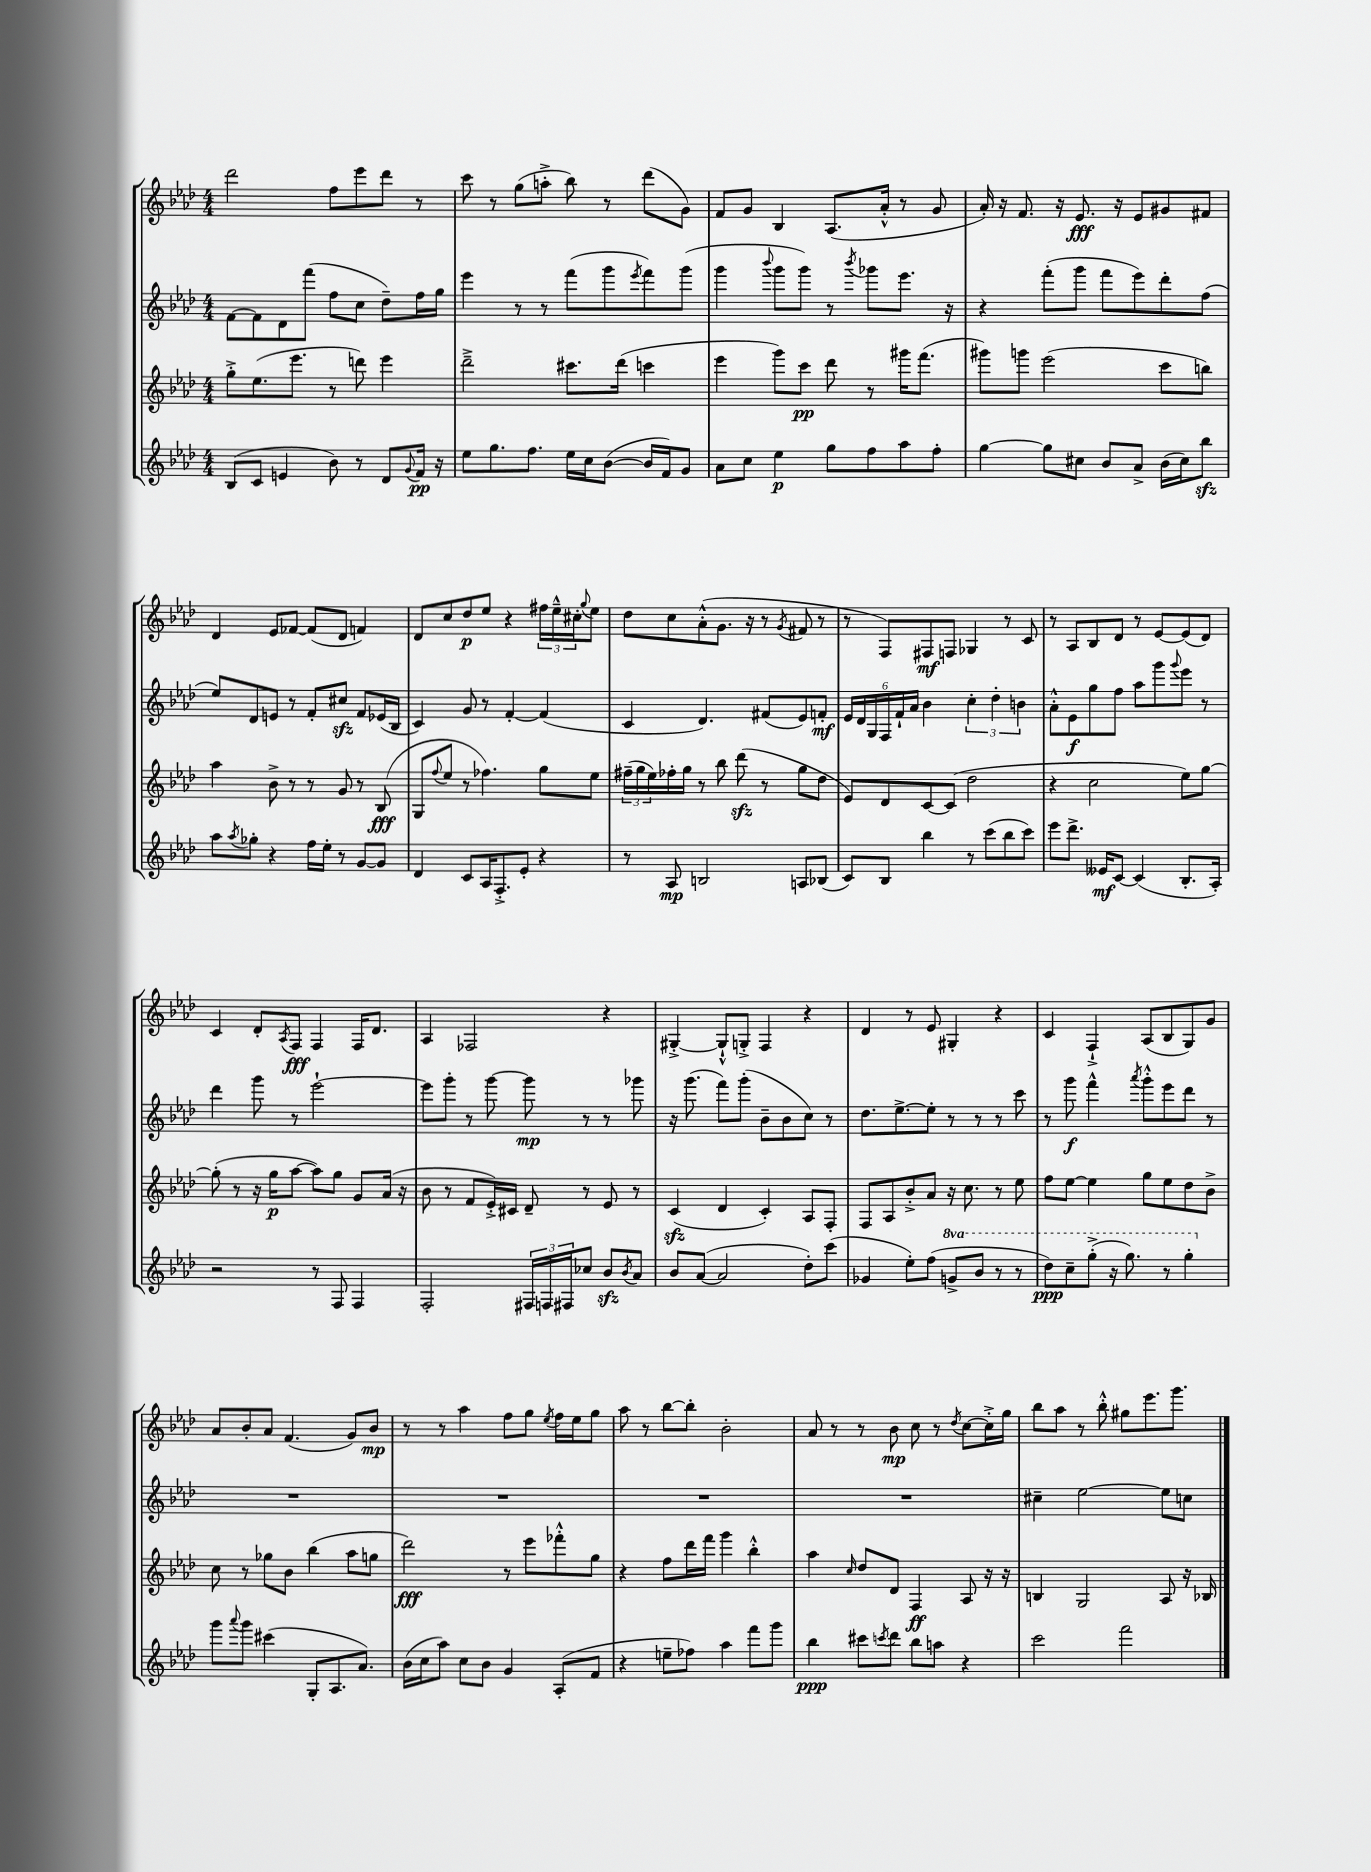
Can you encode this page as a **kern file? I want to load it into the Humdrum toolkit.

**kern	**dynam	**kern	**dynam	**kern	**dynam	**kern	**dynam
*part4	*part4	*part3	*part3	*part2	*part2	*part1	*part1
*staff4	*staff4	*staff3	*staff3	*staff2	*staff2	*staff1	*staff1
*clefG2	*	*clefG2	*	*clefG2	*	*clefG2	*
*k[b-e-a-d-]	*	*k[b-e-a-d-]	*	*k[b-e-a-d-]	*	*k[b-e-a-d-]	*
*M4/4	*	*M4/4	*	*M4/4	*	*M4/4	*
=108	=108	=108	=108	=108	=108	=108	=108
(8B-/L	.	8gg'^\L	.	[8f\L	.	2ddd-\	.
8c/J	.	(8.ee-\	.	8f\]	.	.	.
4en/	.	.	.	8d-\	.	.	.
.	.	8.eee-\J	.	.	.	.	.
.	.	.	.	(8fff\J	.	.	.
8b-\)	.	8r	.	8ff\L	.	8ff\L	.
8r	.	8dddn\)	.	8cc\J	.	8eee-\	.
8d-/L	.	4eee-\	.	8dd-~\L)	.	8ddd-\J	.
8qqg/	.	.	.	.	.	.	.
16f/Jk	pp	.	.	16ff\L	.	8r	.
16r	.	.	.	16gg\JJ	.	.	.
=109	=109	=109	=109	=109	=109	=109	=109
8ee-\L	.	2ddd-~^\	.	4eee-\	.	8ccc\	.
8.gg\	.	.	.	.	.	8r	.
.	.	.	.	8r	.	(8gg\L	.
8.ff\J	.	.	.	.	.	.	.
.	.	.	.	8r	.	8aan'^\J	.
16ee-\LL	.	8.ccc#X\L	.	(8fff\L	.	8bb-\)	.
16cc\J	.	.	.	.	.	.	.
([8b-\J	.	.	.	8ggg\	.	8r	.
.	.	(16ddd-\Jk	.	.	.	.	.
.	.	.	.	8qeee-/	.	.	.
16b-/LL]	.	4cccn\	.	8fff\)	.	(8ddd-\L	.
16f/J)	.	.	.	.	.	.	.
8g/J	.	.	.	(8ggg\J	.	8g\J)	.
=110	=110	=110	=110	=110	=110	=110	=110
8a-\L	.	4eee-\	.	4ggg\	.	8f/L	.
8cc\J	.	.	.	.	.	8g/J	.
.	.	.	.	8qqbbb-/	.	.	.
4ee-\	p	8ggg\L)	.	8ggg\L	.	4B-/	.
.	.	8ccc\J	pp	8ggg\J)	.	.	.
8gg\L	.	8ddd-\	.	8r	.	(8.A-/L	.
.	.	.	.	8qbbb-/	.	.	.
8ff\	.	8r	.	8ggg-X\L	.	.	.
.	.	.	.	.	.	16a-'^^/Jk	.
8aa-\	.	16ggg#X\KL	.	8.eee-\J	.	8r	.
.	.	(8.fff\J	.	.	.	.	.
8ff'\J	.	.	.	.	.	8g/	.
.	.	.	.	16r	.	.	.
=111	=111	=111	=111	=111	=111	=111	=111
[4gg\	.	8ggg#X\L)	.	4r	.	16a-'/)	.
.	.	.	.	.	.	16r	.
.	.	8gggn\J	.	.	.	8.f/	.
8gg\L]	.	(2eee-\	.	(8fff'\L	.	.	.
.	.	.	.	.	.	16r	.
8cc#X\J	.	.	.	8ggg\J	.	8.e-/	fff
8b-/L	.	.	.	8fff\L	.	.	.
.	.	.	.	.	.	16r	.
8a-^/J	.	.	.	8eee-\)	.	8e-/L	.
(16b-\LL	.	8ccc\L	.	8ddd-'\	.	8g#X/	.
16cc#\J)	.	.	.	.	.	.	.
8bb-zz\J	.	8bbn\J)	.	(8ff\J	.	8f#X/J	.
!!LO:LB:g=z
=112	=112	=112	=112	=112	=112	=112	=112
8aa-\L	.	4aa-\	.	8ee-/L)	.	4d-/	.
8qaa-/	.	.	.	.	.	.	.
8gg-X'\J	.	.	.	8d-/	.	.	.
4r	.	8b-^\	.	8en/J	.	8e-/L	.
.	.	8r	.	8r	.	[8f-X/J	.
16ff\LL	.	8r	.	8f'/L	.	(8f-/L]	.
16ee-'\JJ	.	.	.	.	.	.	.
8r	.	8g/	.	8cc#Xzz/J	.	8d-/J	.
[8g/L	.	8r	.	8f/L	.	4fn/)	.
8g/J]	.	(8B-/	fff	(16e-X/L	.	.	.
.	.	.	.	16B-/JJ	.	.	.
=113	=113	=113	=113	=113	=113	=113	=113
4d-/	.	8G/L	.	4c/)	.	8d-/L	.
.	.	8qqff/	.	.	.	.	.
.	.	8ee-/J	.	.	.	8cc/	.
8c/L	.	8r	.	8g/	.	8dd-/	p
16A-/K	.	4.ff-X\)	.	8r	.	8ee-/J	.
8.F'^/	.	.	.	.	.	.	.
.	.	.	.	[4f'/	.	4r	.
8e-'/J	.	.	.	.	.	.	.
4r	.	8gg\L	.	(4f/]	.	24ff#X\LL	.
.	.	.	.	.	.	24ee-~^^\	.
.	.	.	.	.	.	24cc#X'\J	.
.	.	.	.	.	.	8qqgg/	.
.	.	8ee-\J	.	.	.	8ee-\J	.
=114	=114	=114	=114	=114	=114	=114	=114
8r	.	(24ff#X~\LL	.	4c/	.	8dd-\L	.
.	.	24gg\	.	.	.	.	.
.	.	24ee-\)	.	.	.	.	.
8A-/	mp	16ff-X'\	.	.	.	8cc\	.
.	.	16gg\JJ	.	.	.	.	.
2Bn/	.	8r	.	4.d-/)	.	(8a-'^^\	.
.	.	8bb-\	.	.	.	8.g\J	.
.	.	(8ddd-zz\	.	.	.	.	.
.	.	.	.	.	.	16r	.
.	.	8r	.	(8f#X/L	.	8r	.
.	.	.	.	.	.	8qg/	.
8An/L	.	8gg\L	.	8e-/)	.	8f#X/	.
(8B-X/J	.	8dd-\J	.	8fn'/J	mf	8r	.
=115	=115	=115	=115	=115	=115	=115	=115
8c/L)	.	8e-/L)	.	24e-/LL	.	8r	.
.	.	.	.	24d-/	.	.	.
.	.	.	.	24G/	.	.	.
8B-/J	.	8d-/	.	24F/	.	8F/L)	.
.	.	.	.	24f`/	.	.	.
.	.	.	.	24a-/JJ	.	.	.
4bb-\	.	[8c/	.	4b-\	.	8F#X/	mf
.	.	(8c/J]	.	.	.	8Fn/J	.
8r	.	2dd-\	.	6cc'\	.	4G-X/	.
(8ccc\L	.	.	.	.	.	.	.
.	.	.	.	6dd-'\	.	.	.
8bb-\	.	.	.	.	.	8r	.
.	.	.	.	6bn\	.	.	.
8ccc\J)	.	.	.	.	.	8c/	.
=116	=116	=116	=116	=116	=116	=116	=116
8eee-\L	.	4r	.	8a-'^^\L	.	8r	.
8.ddd-^\J	.	.	.	8e-\	f	8A-/L	.
.	.	2cc\	.	8gg\	.	8B-/	.
16e--X/KL	mf	.	.	.	.	.	.
[8c/J	.	.	.	8ff\J	.	8d-/J	.
(4c/]	.	.	.	8aa-\L	.	8r	.
.	.	.	.	8ggg\	.	[8e-/L	.
.	.	.	.	8qqggg/	.	.	.
8.B-'/L	.	8ee-\L)	.	8eee-\J	.	(8e-/]	.
.	.	[8gg\J	.	8r	.	8d-/J)	.
16A-'/Jk)	.	.	.	.	.	.	.
!!LO:LB:g=z
=117	=117	=117	=117	=117	=117	=117	=117
2r	.	(8gg'\]	.	4ddd-\	.	4c/	.
.	.	8r	.	.	.	.	.
.	.	16r	.	8ggg\	.	8d-'/L	.
.	.	16gg\KL	p	.	.	.	.
.	.	.	.	.	.	8qA-/	.
.	.	[8aa-\J	.	8r	.	8F/J	fff
8r	.	8aa-\L])	.	[2eee-`\	.	4F/	.
8F/	.	8gg\J	.	.	.	.	.
4F/	.	8g/L	.	.	.	16F/KL	.
.	.	.	.	.	.	8.d-/J	.
.	.	(16a-/Jk	.	.	.	.	.
.	.	16r	.	.	.	.	.
=118	=118	=118	=118	=118	=118	=118	=118
2F'/	.	8b-\	.	8eee-\L]	.	4A-/	.
.	.	8r	.	8ggg'\J	.	.	.
.	.	8f/L	.	8r	.	2F-X/	.
.	.	16e-'^/L)	.	[8ggg\	.	.	.
.	.	16c#X/JJ	.	.	.	.	.
24F#X/LL	.	8d-~/	.	8ggg\]	mp	.	.
24Fn/	.	.	.	.	.	.	.
24F#X/J	.	.	.	.	.	.	.
8cc-X/J	.	8r	.	8r	.	.	.
8b-zz/L	.	8e-/	.	8r	.	4r	.
8qb-/	.	.	.	.	.	.	.
8a-/J	.	8r	.	8ggg-X\	.	.	.
=119	=119	=119	=119	=119	=119	=119	=119
8b-/L	.	(4czz/	.	16r	.	[4G#X'^/	.
.	.	.	.	(8.ggg\	.	.	.
([8a-/J	.	.	.	.	.	.	.
2a-/]	.	4d-/	.	8fff\L)	.	8G#`^^/L]	.
.	.	.	.	(8ggg'\J	.	8Gn'^/J	.
.	.	4c'/)	.	8b-~\L	.	4F/	.
.	.	.	.	8b-\	.	.	.
8dd-'\L)	.	8A-/L	.	8cc\J)	.	4r	.
(8ccc\J	.	8F'/J	.	8r	.	.	.
=120	=120	=120	=120	=120	=120	=120	=120
4g-X/	.	8F/L	.	8.dd-\L	.	4d-/	.
.	.	8A-/	.	.	.	.	.
.	.	.	.	[8.ee-^\	.	.	.
8ee-'\L)	.	8b-'^/	.	.	.	8r	.
(8ff\J	.	8a-/J	.	8ee-'\J]	.	8e-/	.
*8va	*	*	*	*	*	*	*
8ggn^/L	.	16r	.	8r	.	4G#X'/	.
.	.	8.cc\	.	.	.	.	.
8bb-/J	.	.	.	8r	.	.	.
8r	.	8r	.	8r	.	4r	.
8r	.	8ee-\	.	8ccc\	.	.	.
=121	=121	=121	=121	=121	=121	=121	=121
8ddd-\L)	ppp	8ff\L	.	8r	.	4c/	.
8ccc~\	.	[8ee-\J	.	8ggg\	f	.	.
(8ggg'^\J	.	4ee-\]	.	4fff^^\	.	4F`^/	.
16r	.	.	.	.	.	.	.
8.ggg\)	.	.	.	.	.	.	.
.	.	.	.	8qaaa-/	.	.	.
.	.	8gg\L	.	8ggg'^^\L	.	(8A-/L	.
8r	.	8ee-\	.	8eee-\	.	8B-/	.
4ggg'\	.	8dd-\	.	8ddd-\J	.	8G/)	.
.	.	8b-^\J	.	8r	.	8g/J	.
!!LO:LB:g=z
=122	=122	=122	=122	=122	=122	=122	=122
*X8va	*	*	*	*	*	*	*
8ggg\L	.	8cc\	.	1r	.	8a-/L	.
8qqaaa-/	.	.	.	.	.	.	.
8ggg\J	.	8r	.	.	.	8b-'/	.
(4ccc#X\	.	8gg-X\L	.	.	.	8a-/J	.
.	.	8b-\J	.	.	.	(4.f/	.
8G'/L	.	(4bb-\	.	.	.	.	.
8.A-/	.	.	.	.	.	.	.
.	.	8aa-\L	.	.	.	8g/L)	.
8.a-/J)	.	.	.	.	.	.	.
.	.	8ggn\J	.	.	.	8b-/J	mp
=123	=123	=123	=123	=123	=123	=123	=123
(16b-\LL	.	2ddd-\)	fff	1r	.	8r	.
16cc\J	.	.	.	.	.	.	.
8aa-\J)	.	.	.	.	.	8r	.
8cc\L	.	.	.	.	.	4aa-\	.
8b-\J	.	.	.	.	.	.	.
4g/	.	8r	.	.	.	8ff\L	.
.	.	8eee-\L	.	.	.	8gg\J	.
.	.	.	.	.	.	8qee-/	.
(8A-'/L	.	8fff-X'^^\	.	.	.	16ff\LL	.
.	.	.	.	.	.	16ee-\J	.
8f/J	.	8gg\J	.	.	.	8gg\J	.
=124	=124	=124	=124	=124	=124	=124	=124
4r	.	4r	.	1r	.	8aa-\	.
.	.	.	.	.	.	8r	.
8een~\L	.	8ff\L	.	.	.	[8bb-\L	.
8ff-X\J)	.	16ddd-\L	.	.	.	8bb-'\J]	.
.	.	16fff\JJ	.	.	.	.	.
4aa-\	.	4ggg\	.	.	.	2b-'\	.
8fff\L	.	4bb-'^^\	.	.	.	.	.
8ggg\J	.	.	.	.	.	.	.
=125	=125	=125	=125	=125	=125	=125	=125
4bb-\	ppp	4aa-\	.	1r	.	8a-/	.
.	.	.	.	.	.	8r	.
.	.	16qqcc/	.	.	.	.	.
8ccc#X\L	.	8dd-/L	.	.	.	8r	.
8qcccn/	.	.	.	.	.	.	.
8ddd-\J	.	8d-/J	.	.	.	8b-\	mp
8bb-\L	.	4F/	ff	.	.	8cc\	.
8aan\J	.	.	.	.	.	8r	.
.	.	.	.	.	.	8qdd-/	.
4r	.	8A-/	.	.	.	[8cc\L	.
.	.	16r	.	.	.	16cc'^\L]	.
.	.	16r	.	.	.	16gg\JJ	.
=126	=126	=126	=126	=126	=126	=126	=126
2ccc\	.	4Bn/	.	4cc#X~\	.	8bb-\L	.
.	.	.	.	.	.	8aa-\J	.
.	.	2G/	.	[2ee-\	.	8r	.
.	.	.	.	.	.	8bb-'^^\	.
2fff\	.	.	.	.	.	8gg#X\L	.
.	.	.	.	.	.	8.eee-\	.
.	.	8A-/	.	8ee-\L]	.	.	.
.	.	.	.	.	.	8.ggg\J	.
.	.	16r	.	8ccn\J	.	.	.
.	.	16B-X/	.	.	.	.	.
==	==	==	==	==	==	==	==
*-	*-	*-	*-	*-	*-	*-	*-
